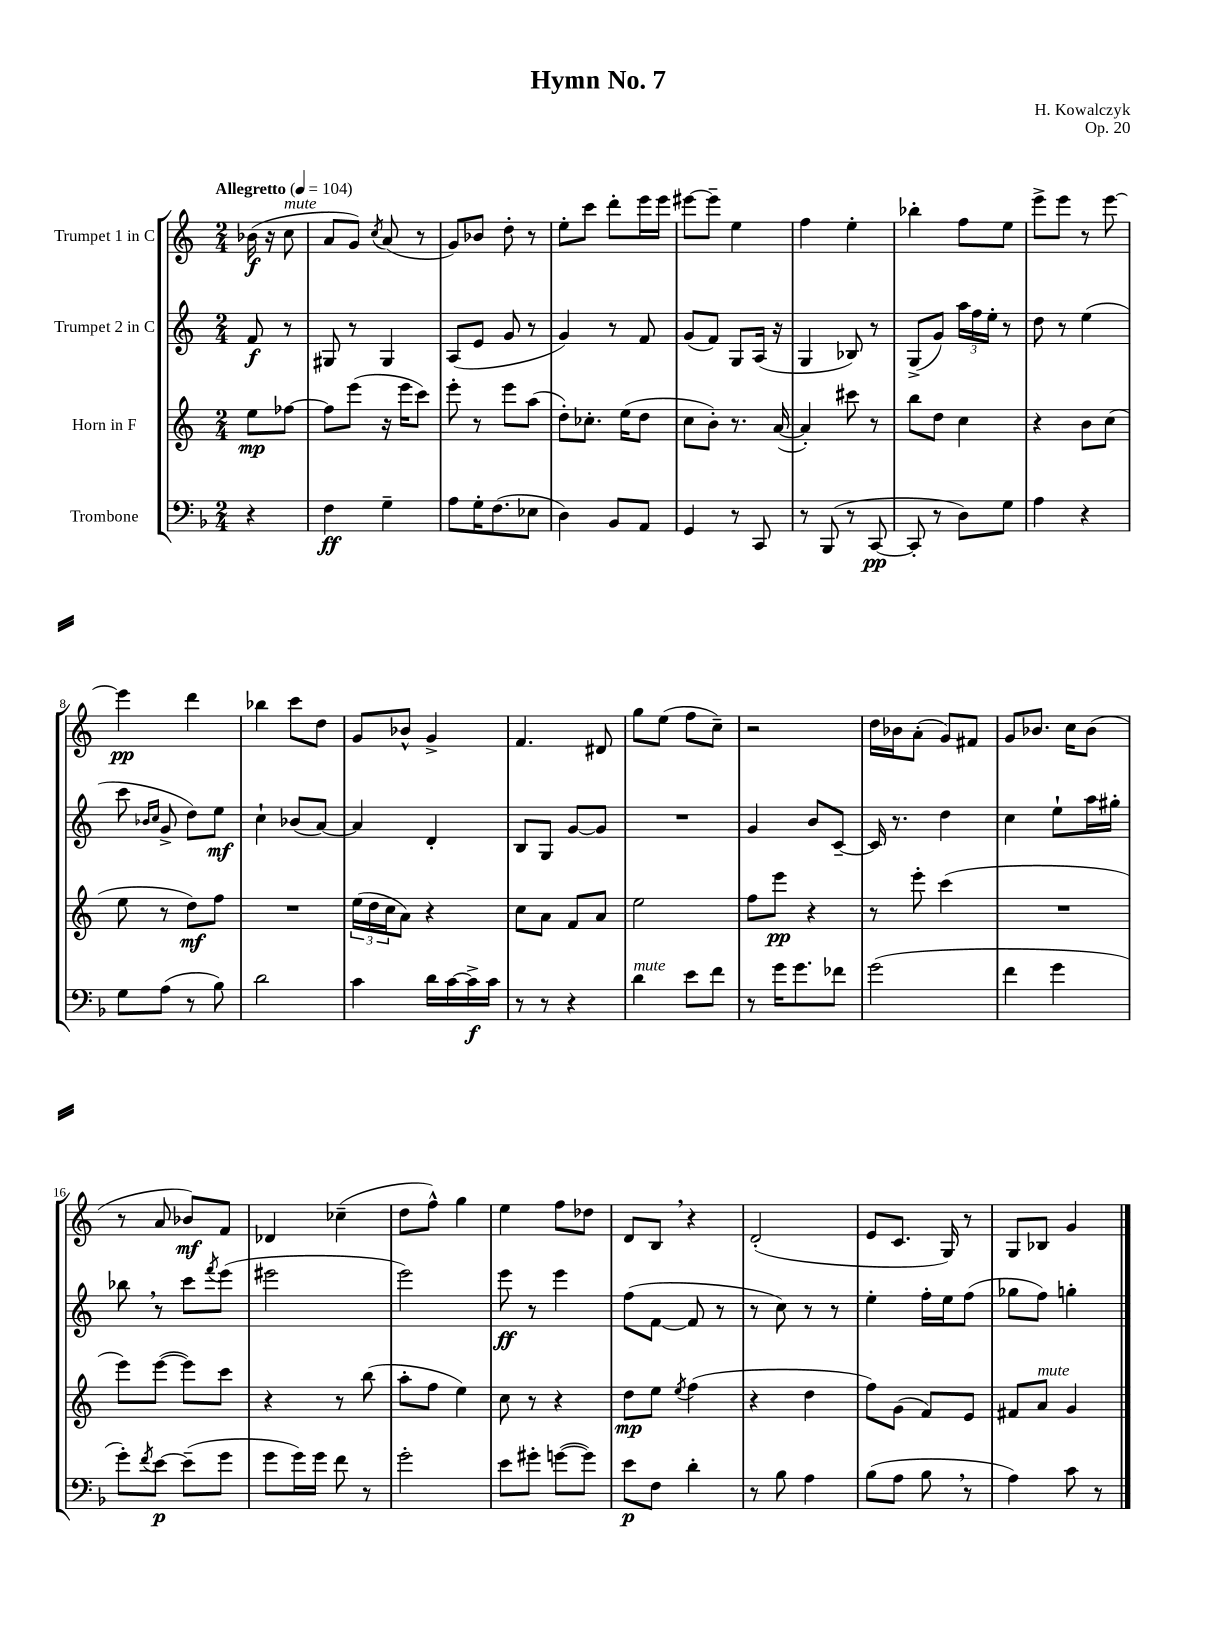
\header { title = "Hymn No. 7" composer = "H. Kowalczyk" opus = "Op. 20" }
<<
\new StaffGroup <<
\new Staff = "s0" \with { instrumentName = "Trumpet 1 in C" } {
    \clef treble \key c \major \numericTimeSignature \time 2/4 \partial 4 \tempo "Allegretto" 4 = 104
    bes'16\f( r16 c''8^\markup { \italic "mute" } |
    a'8 g'8) \acciaccatura { c''8 } a'8( r8 |
    g'8) bes'8 d''8-. r8 |
    e''8-. c'''8 d'''8-. e'''16 e'''16 |
    eis'''8~ eis'''8-- e''4 |
    f''4 e''4-. |
    bes''4-. f''8 e''8 |
    e'''8-> e'''8 r8 e'''8~ |
    e'''4\pp d'''4 |
    bes''4 c'''8 d''8 |
    g'8 bes'8-^ g'4-> |
    f'4. dis'8 |
    g''8 e''8( f''8 c''8--) |
    r2 |
    d''16 bes'16 a'8-.( g'8) fis'8 |
    g'8 bes'8. c''16 bes'8( |
    r8 a'8 bes'8\mf) f'8 |
    des'4 ces''4--( |
    d''8 f''8-^) g''4 |
    e''4 f''8 des''8 |
    d'8 b8 \breathe r4 |
    d'2-.( |
    e'8 c'8. g16) r8 |
    g8 bes8 g'4 \bar "|." |
}
\new Staff = "s1" \with { instrumentName = "Trumpet 2 in C" } {
    \clef treble \key c \major \numericTimeSignature \time 2/4 \partial 4
    f'8\f r8 |
    gis8 r8 gis4 |
    a8( e'8 g'8 r8 |
    g'4) r8 f'8 |
    g'8( f'8) g8 a16( r16 |
    g4 bes8) r8 |
    g8->( g'8) \tuplet 3/2 { a''16 f''16 e''16-. } r8 |
    d''8 r8 e''4( |
    c'''8 \grace { bes'16 c''16 } g'8-> d''8) e''8\mf |
    c''4-! bes'8( a'8~) |
    a'4 d'4-. |
    b8 g8 g'8~ g'8 |
    R2 |
    g'4 b'8 c'8~-- |
    c'16 r8. d''4 |
    c''4 e''8-! a''16 gis''16-. |
    bes''8 \breathe r8 c'''8 \acciaccatura { f'''8 } e'''8( |
    eis'''2 |
    e'''2) |
    e'''8\ff r8 e'''4 |
    f''8( f'8~ f'8 r8 |
    r8 c''8) r8 r8 |
    e''4-. f''16-. e''16 f''8( |
    ges''8 f''8) g''4-. \bar "|." |
}
\new Staff = "s2" \with { instrumentName = "Horn in F" } {
    \clef treble \key c \major \numericTimeSignature \time 2/4 \partial 4
    e''8\mp fes''8~ |
    fes''8 e'''8( r16 e'''16 c'''8) |
    e'''8-. r8 e'''8 a''8( |
    d''8-.) ces''8.-. e''16( d''8 |
    c''8 b'8-.) r8. a'16~( |
    a'4-.) cis'''8 r8 |
    b''8 d''8 c''4 |
    r4 b'8 c''8( |
    e''8 r8 d''8\mf) f''8 |
    R2 |
    \tuplet 3/2 { e''16( d''16 c''16 } a'8) r4 |
    c''8 a'8 f'8 a'8 |
    e''2 |
    f''8 e'''8\pp r4 |
    r8 e'''8-. c'''4( |
    R2 |
    e'''8) e'''8~( e'''8) c'''8 |
    r4 r8 b''8( |
    a''8-. f''8 e''4) |
    c''8 r8 r4 |
    d''8\mp e''8 \acciaccatura { e''8 } f''4( |
    r4 d''4 |
    f''8) g'8( f'8) e'8 |
    fis'8 a'8^\markup { \italic "mute" } g'4 \bar "|." |
}
\new Staff = "s3" \with { instrumentName = "Trombone" } {
    \clef bass \key f \major \numericTimeSignature \time 2/4 \partial 4
    r4 |
    f4\ff g4-- |
    a8 g16-. f8.( ees8 |
    d4) bes,8 a,8 |
    g,4 r8 c,8 |
    r8 bes,,8( r8 c,8~\pp |
    c,8-. r8 d8) g8 |
    a4 r4 |
    g8 a8( r8 bes8) |
    d'2 |
    c'4 d'16 c'16~ c'16->\f c'16 |
    r8 r8 r4 |
    d'4^\markup { \italic "mute" } e'8 f'8 |
    r8 g'16 g'8. fes'8 |
    g'2( |
    f'4 g'4 |
    g'8-.) \acciaccatura { f'8 } e'8~\p e'8--( g'8 |
    g'8 g'16) g'16 f'8 r8 |
    g'2-. |
    e'8 gis'8-. g'8~( g'8) |
    e'8\p f8 d'4-. |
    r8 bes8 a4 |
    bes8( a8 bes8 \breathe r8 |
    a4) c'8 r8 \bar "|." |
}
>>
>>
